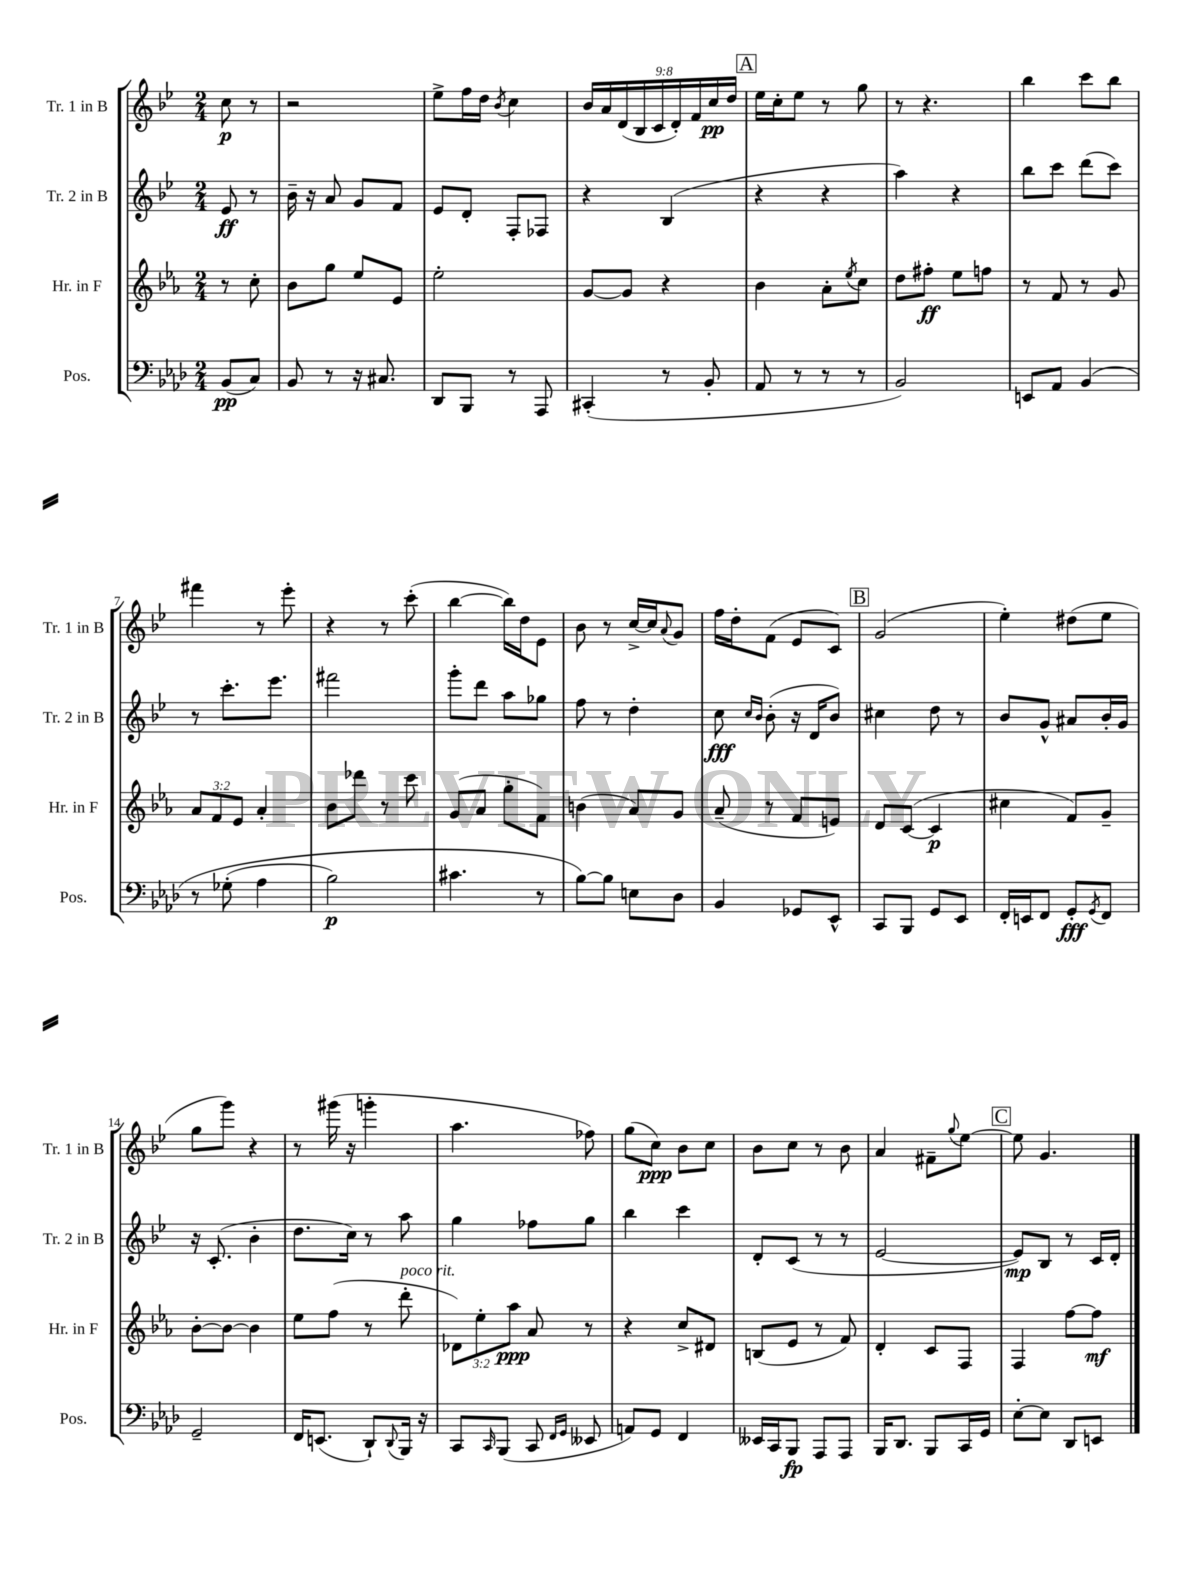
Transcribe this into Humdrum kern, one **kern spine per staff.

**kern	**kern	**kern	**kern
*staff4	*staff3	*staff2	*staff1
*clefF4	*clefG2	*clefG2	*clefG2
*k[b-e-a-d-]	*k[b-e-a-]	*k[b-e-]	*k[b-e-]
*M2/4	*M2/4	*M2/4	*M2/4
(8BB-/L	8r	8e-/	8cc\
8C/J)	8cc'\	8r	8r
=	=	=	=
8BB-/	8b-\L	16b-~\	2r
.	.	16r	.
8r	8gg\J	8a/	.
16r	8ee-/L	8g/L	.
8.C#/	.	.	.
.	8e-/J	8f/J	.
=	=	=	=
8DD-/L	2ee-'\	8e-/L	8ee-^\L
8BBB-/J	.	8d'/J	16ff\L
.	.	.	16dd\JJ
.	.	.	8qb-/
8r	.	8F'/L	4cc\
8AAA-/	.	8F-/J	.
=	=	=	=
(4CC#'/	[8g/L	4r	18b-/LL
.	.	.	18a/
.	.	.	(18d/
.	8g/]J	.	.
.	.	.	18B-/
.	.	.	18c/
8r	4r	(4B-/	.
.	.	.	18d'/)
.	.	.	18f/
8BB-'/	.	.	.
.	.	.	18cc/
.	.	.	18dd/JJ
=	=	=	=
8AA-/	4b-\	4r	16ee-\LL
.	.	.	16cc'\J
8r	.	.	8ee-\J
8r	8a-'\L	4r	8r
.	8qee-/	.	.
8r	8cc\J	.	8gg\
=	=	=	=
2BB-/)	8dd\L	4aa\)	8r
.	8ff#'\J	.	4.r
.	8ee-\L	4r	.
.	8ff\J	.	.
=	=	=	=
8EE/L	8r	8bb-\L	4bb-\
8AA-/J	8f/	8ccc\J	.
&(4BB-/	8r	(8ddd\L	8ccc\L
.	8g/	8ccc\J)	8bb-\J
=	=	=	=
8r	12a-/L	8r	4fff#\
.	12f/	.	.
(8G-'\	.	8.ccc'\L	.
.	12e-/J	.	.
4A-\	4a-'/	.	8r
.	.	8.eee-\J	.
.	.	.	8eee-'\
=	=	=	=
2B-\)	8b-\L	2fff#\	4r
.	8ddd-\J	.	.
.	8r	.	8r
.	8ccc\	.	(8ccc'\
=	=	=	=
4.c#\	(8g/L	8ggg'\L	[4bb-\
.	8a-/J	8ddd\J	.
.	8gg'\L	8aa\L	16bb-\]LL)
.	.	.	16dd\J
8r	8f\J)	8gg-\J	8e-\J
=	=	=	=
[8B-\L&)	(4b\	8ff\	8b-\
8B-\]J	.	8r	8r
8E\L	8a-/L)	4dd'\	[16cc^/LL
.	.	.	16cc/]J
.	.	.	8qqa/
8D-\J	8g/J	.	8g/J
=	=	=	=
4BB-/	(8a-~/	8cc\	16ff\LL
.	.	.	16dd'\J
.	.	16qqcc/LL	.
.	.	16qqb-/JJ	.
.	8r	(8b-'\	(8f\J
8GG-/L	8f/L	16r	8e-/L
.	.	16d/LK	.
8EE-^^/J	8e/J)	8b-/J)	8c/J)
=	=	=	=
8CC/L	8d/L	4cc#\	(2g/
8BBB-/J	([8c/J	.	.
8GG/L	4c/]	8dd\	.
8EE-/J	.	8r	.
=	=	=	=
16FF'/LL	4cc#\	8b-/L	4ee-'\)
16EE/J	.	.	.
8FF/J	.	8g^^/J	.
8GG'/L	8f/L)	8a#/L	(8dd#\L
8qGG/	.	.	.
8FF/J	8g~/J	16b-'/L	8ee-\J
.	.	16g/JJ	.
=	=	=	=
2GG~/	[8b-'\L	16r	8gg\L
.	.	(8.c'/	.
.	8b-\_J	.	8ggg\J)
.	4b-\]	4b-'\	4r
=	=	=	=
16FF/LK	8ee-\L	8.dd\L	8r
(8.EE/J	.	.	.
.	(8ff\J	.	(16ggg#\
.	.	16cc\Jk)	16r
8DD-`/L)	8r	8r	4ggg'\
8qqDD-/	.	.	.
16BBB-/Jk	8ddd'\	8aa\	.
16r	.	.	.
=	=	=	=
8CC/L	12d-\L)	4gg\	4.aa\
.	12ee-'\	.	.
16qqCC/	.	.	.
(8BBB-/J	.	.	.
.	12aa-\J	.	.
8CC/	8a-/	8ff-\L	.
16qqFF/LL	.	.	.
16qqGG/JJ	.	.	.
8EE--/	8r	8gg\J	8ff-\)
=	=	=	=
8AA/L)	4r	4bb-\	(8gg\L
8GG/J	.	.	8cc\J)
4FF/	8cc^/L	4ccc\	8b-\L
.	8d#/J	.	8cc\J
=	=	=	=
16EE--/LL	(8B/L	8d'/L	8b-\L
16CC/J	.	.	.
8BBB-/J	8e-/J	(8c/J	8cc\J
8AAA-/L	8r	8r	8r
8AAA-/J	8f/)	8r	8b-\
=	=	=	=
16BBB-/LK	4d'/	[2e-/	4a/
8.DD-/J	.	.	.
8BBB-/L	8c/L	.	8f#~\L
.	.	.	8qqgg/
16CC/L	8F/J	.	[8ee-\J
16GG/JJ	.	.	.
=	=	=	=
[8E-'\L	4F/	8e-/]L)	8ee-\]
8E-\]J	.	8B-/J	4.g/
8DD-/L	[8ff\L	8r	.
8EE/J	8ff\]J	16c/LL	.
.	.	16d'/JJ	.
==	==	==	==
*-	*-	*-	*-
